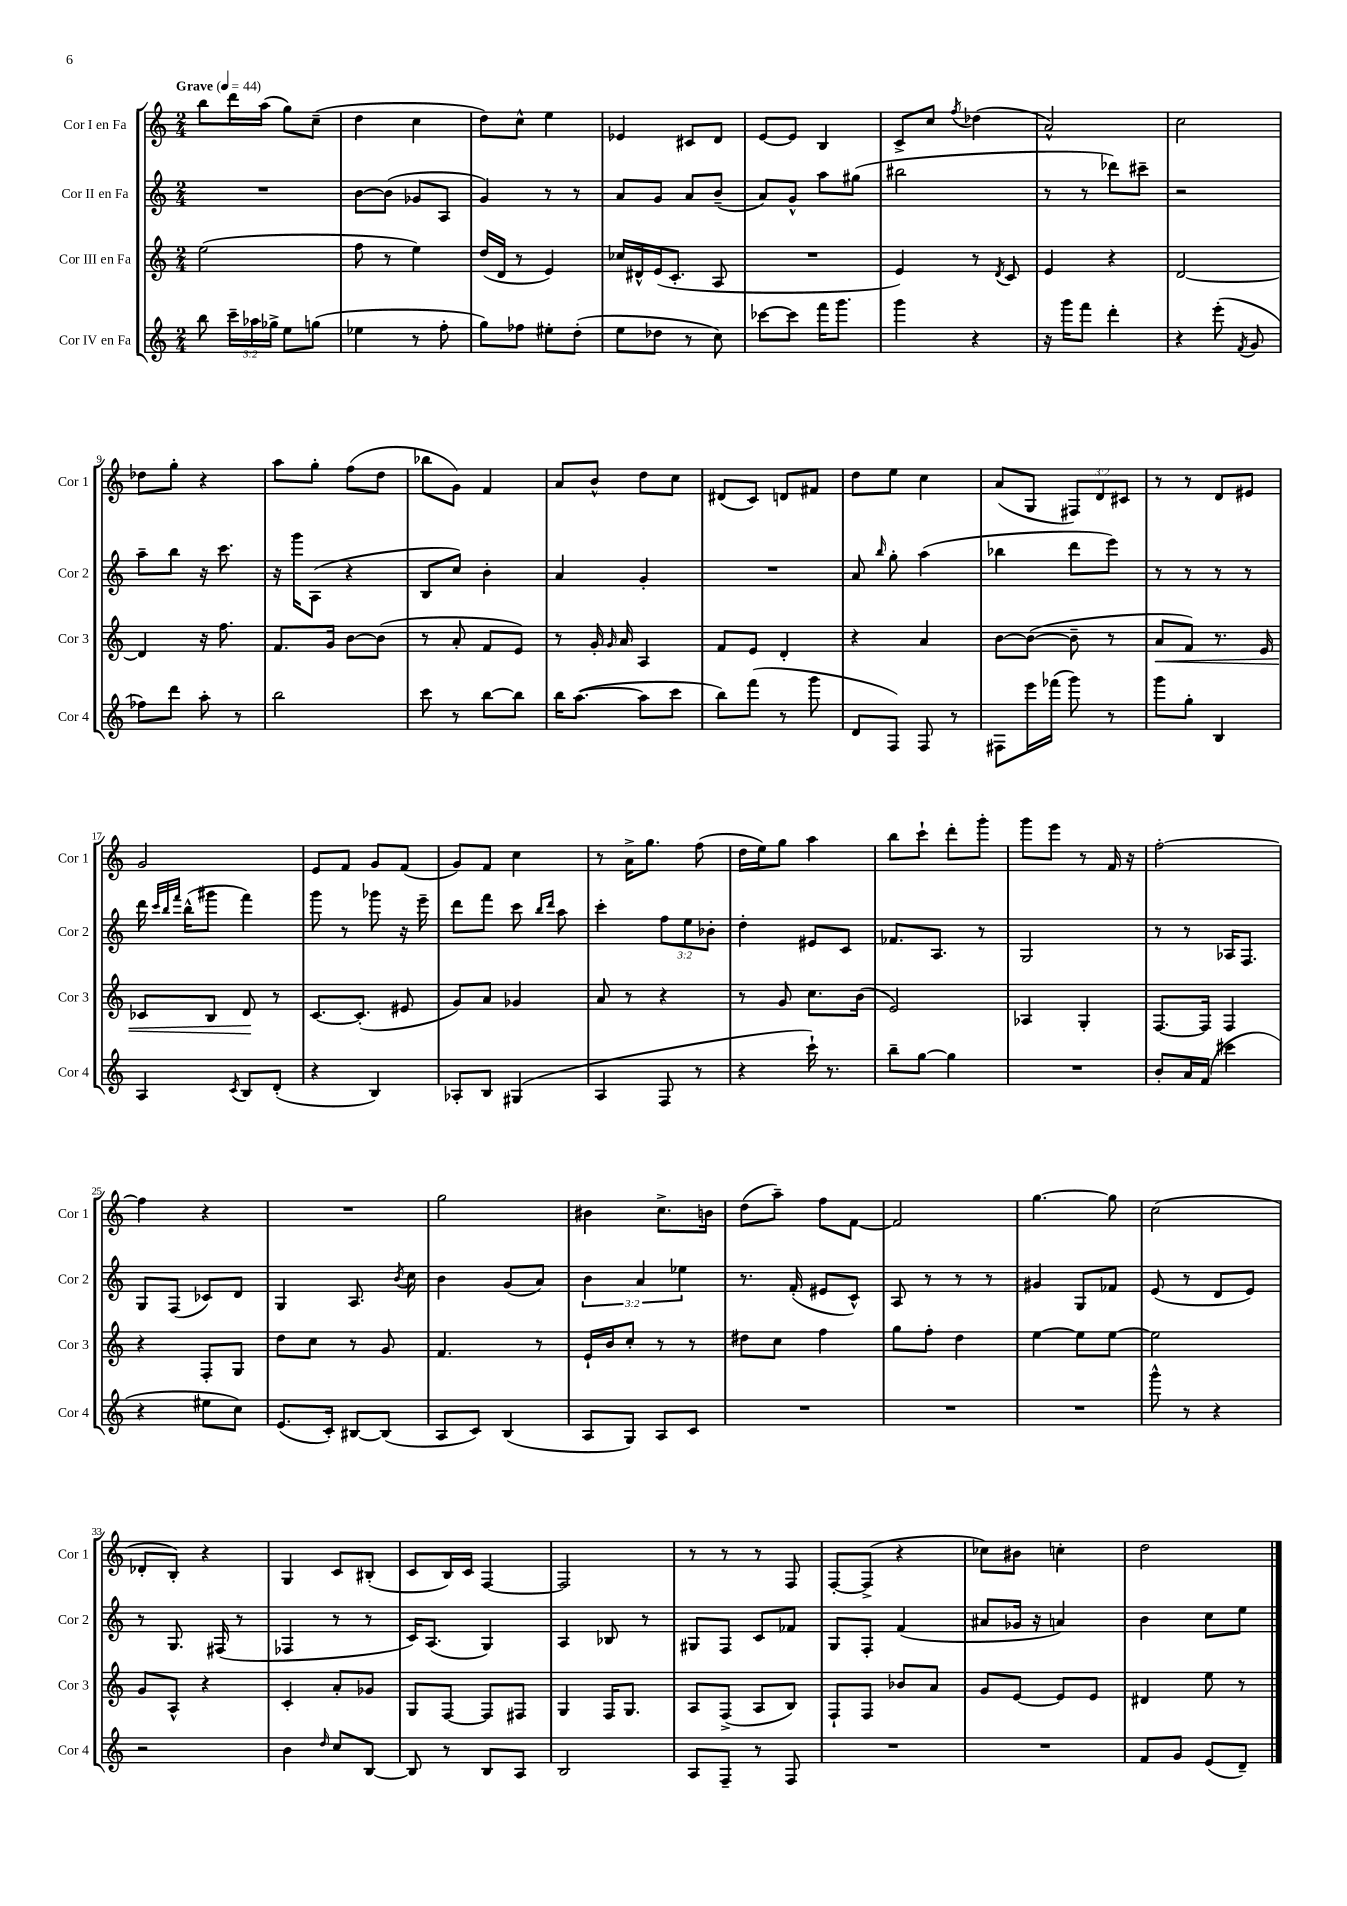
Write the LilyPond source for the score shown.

<<
\new StaffGroup <<
\new Staff = "s0" \with { instrumentName = "Cor I en Fa" shortInstrumentName = "Cor 1" } {
    \clef treble \key c \major \numericTimeSignature \time 2/4 \override Staff.TupletNumber.text = #tuplet-number::calc-fraction-text \tempo "Grave" 4 = 44
    \autoBeamOff b''8[ d'''16 a''16]( g''8[) c''8]--( |
    d''4 c''4 |
    d''8[) c''8]-^ e''4 |
    ees'4 cis'8[ d'8] |
    e'8[~ e'8] b4 |
    c'8[-> c''8] \acciaccatura { f''8 } des''4( |
    a'2-^) |
    c''2 |
    des''8[ g''8]-. r4 |
    a''8[ g''8]-. f''8[( d''8] |
    bes''8[ g'8]) f'4 |
    a'8[ b'8]-^ d''8[ c''8] |
    dis'8[( c'8]) d'8[ fis'8] |
    d''8[ e''8] c''4 |
    a'8[( g8] \tuplet 3/2 { fis8[) d'8 cis'8] } |
    r8 r8 d'8[ eis'8] |
    g'2 |
    e'8[ f'8] g'8[ f'8]( |
    g'8[) f'8] c''4 |
    r8 a'16[-> g''8.] f''8( |
    d''16[ e''16) g''8] a''4 |
    b''8[ c'''8]-! d'''8[-. g'''8]-. |
    g'''8[ e'''8] r8 f'16 r16 |
    f''2~-. |
    f''4 r4 |
    R2 |
    g''2 |
    bis'4 c''8.[-> b'16] |
    d''8[( a''8]--) f''8[ f'8]~ |
    f'2 |
    g''4.~ g''8 |
    c''2( |
    des'8[-. b8]-.) r4 |
    g4 c'8[ bis8]-.( |
    c'8[ b16) c'16] f4~ |
    f2 |
    r8 r8 r8 f8 |
    f8[~-. f8]->( r4 |
    ces''8[) bis'8] c''4-. |
    d''2 \bar "|." |
}
\new Staff = "s1" \with { instrumentName = "Cor II en Fa" shortInstrumentName = "Cor 2" } {
    \clef treble \key c \major \numericTimeSignature \time 2/4 \override Staff.TupletNumber.text = #tuplet-number::calc-fraction-text
    \autoBeamOff R2 |
    b'8[~ b'8]( ges'8[ a8] |
    g'4) r8 r8 |
    a'8[ g'8] a'8[ b'8]--( |
    a'8[) g'8]-^ a''8[ gis''8]( |
    bis''2 |
    r8 r8 des'''8[) cis'''8]-- |
    r2 |
    a''8[-- b''8] r16 c'''8. |
    r16 g'''16[ a8]( r4 |
    b8[ c''8]) b'4-. |
    a'4 g'4-. |
    R2 |
    a'8 \grace { b''16 } g''8-. a''4( |
    bes''4 d'''8[ e'''8]) |
    r8 r8 r8 r8 |
    d'''16 \grace { c'''32[ b''32 f'''32] } b''16[-^( gis'''8] f'''4) |
    g'''8 r8 ges'''8 r16 e'''16-- |
    d'''8[ f'''8] c'''8 \grace { b''16[ d'''16] } a''8 |
    c'''4-. \tuplet 3/2 { f''8[ e''8 bes'8]-. } |
    d''4-. eis'8[ c'8] |
    fes'8.[ a8.] r8 |
    g2 |
    r8 r8 aes16[ f8.] |
    g8[ f8]( ces'8[) d'8] |
    g4 a8. \acciaccatura { b'8 } c''16 |
    b'4 g'8[( a'8]) |
    \tuplet 3/2 { b'4 a'4 ees''4 } |
    r8. f'16-.( eis'8[ c'8]-^) |
    a8 r8 r8 r8 |
    gis'4 g8[ fes'8] |
    e'8( r8 d'8[ e'8]) |
    r8 g8. fis16( r8 |
    fes4 r8 r8 |
    c'16[) a8.]( g4) |
    a4 bes8 r8 |
    gis8[ f8] c'8[ fes'8] |
    g8[ f8]-. f'4( |
    ais'8[ ges'16] r16 a'4) |
    b'4 c''8[ e''8] \bar "|." |
}
\new Staff = "s2" \with { instrumentName = "Cor III en Fa" shortInstrumentName = "Cor 3" } {
    \clef treble \key c \major \numericTimeSignature \time 2/4
    \autoBeamOff e''2( |
    f''8 r8 e''4) |
    d''16[( d'16] r8 e'4) |
    ces''16[ dis'16-^ e'16( c'8.]-. a8 |
    R2 |
    e'4) r8 \acciaccatura { d'8 } c'8 |
    e'4 r4 |
    d'2~ |
    d'4 r16 f''8. |
    f'8.[ g'16] b'8[~ b'8]( |
    r8 a'8-. f'8[ e'8]) |
    r8 g'16-. \grace { g'16 } a'16 a4 |
    f'8[ e'8] d'4-. |
    r4 a'4 |
    b'8[~ b'8]~( b'8-- r8 |
    a'8[\< f'8]) r8. e'16 |
    ces'8[ b8] d'8\! r8 |
    c'8.[~ c'8.]-.( eis'8 |
    g'8[) a'8] ges'4 |
    a'8 r8 r4 |
    r8 g'8 c''8.[ b'16]( |
    e'2) |
    aes4 g4-. |
    f8.[~ f16] f4 |
    r4 f8[-. g8] |
    d''8[ c''8] r8 g'8 |
    f'4. r8 |
    e'16[-! b'16 c''8]-. r8 r8 |
    dis''8[ c''8] f''4 |
    g''8[ f''8]-. d''4 |
    e''4~ e''8[ e''8]~ |
    e''2 |
    g'8[ a8]-^ r4 |
    c'4-. a'8[-. ges'8] |
    g8[ f8]~ f8[ fis8] |
    g4 f16[ g8.] |
    a8[ f8]->( a8[ b8]) |
    f8[-! f8] bes'8[ a'8] |
    g'8[ e'8]~ e'8[ e'8] |
    dis'4 e''8 r8 \bar "|." |
}
\new Staff = "s3" \with { instrumentName = "Cor IV en Fa" shortInstrumentName = "Cor 4" } {
    \clef treble \key c \major \numericTimeSignature \time 2/4 \override Staff.TupletNumber.text = #tuplet-number::calc-fraction-text
    \autoBeamOff b''8 \tuplet 3/2 { c'''16[-- aes''16 ges''16]-> } e''8[ g''8]( |
    ees''4 r8 f''8-. |
    g''8[) fes''8] eis''8[-. d''8]-.( |
    e''8[ des''8] r8 c''8) |
    ces'''8[~ ces'''8] f'''16[ g'''8.] |
    g'''4 r4 |
    r16 g'''16[ f'''8] d'''4-. |
    r4 e'''8-.( \acciaccatura { f'8 } g'8 |
    fes''8[) d'''8] a''8-. r8 |
    b''2 |
    c'''8 r8 b''8[~ b''8] |
    b''16[ a''8.]~( a''8[ c'''8] |
    b''8[) f'''8]( r8 g'''8 |
    d'8[ f8]) f8 r8 |
    fis8[ e'''16 fes'''16]( g'''8) r8 |
    g'''8[ g''8]-. b4 |
    a4 \acciaccatura { c'8 } b8[ d'8]-.( |
    r4 b4) |
    aes8[-. b8] gis4( |
    a4 f8 r8 |
    r4 c'''16-!) r8. |
    b''8[-- g''8]~ g''4 |
    R2 |
    b'8[-. a'16 f'16]( cis'''4 |
    r4 eis''8[ c''8]) |
    e'8.[( c'16]-.) bis8[~ bis8]( |
    a8[ c'8]) b4( |
    a8[ g8]) a8[ c'8] |
    R2 |
    R2 |
    R2 |
    g'''8-^ r8 r4 |
    r2 |
    b'4 \grace { d''16 } c''8[ b8]~ |
    b8 r8 b8[ a8] |
    b2 |
    a8[ f8]-- r8 f8 |
    R2 |
    R2 |
    f'8[ g'8] e'8[( d'8]--) \bar "|." |
}
>>
>>
